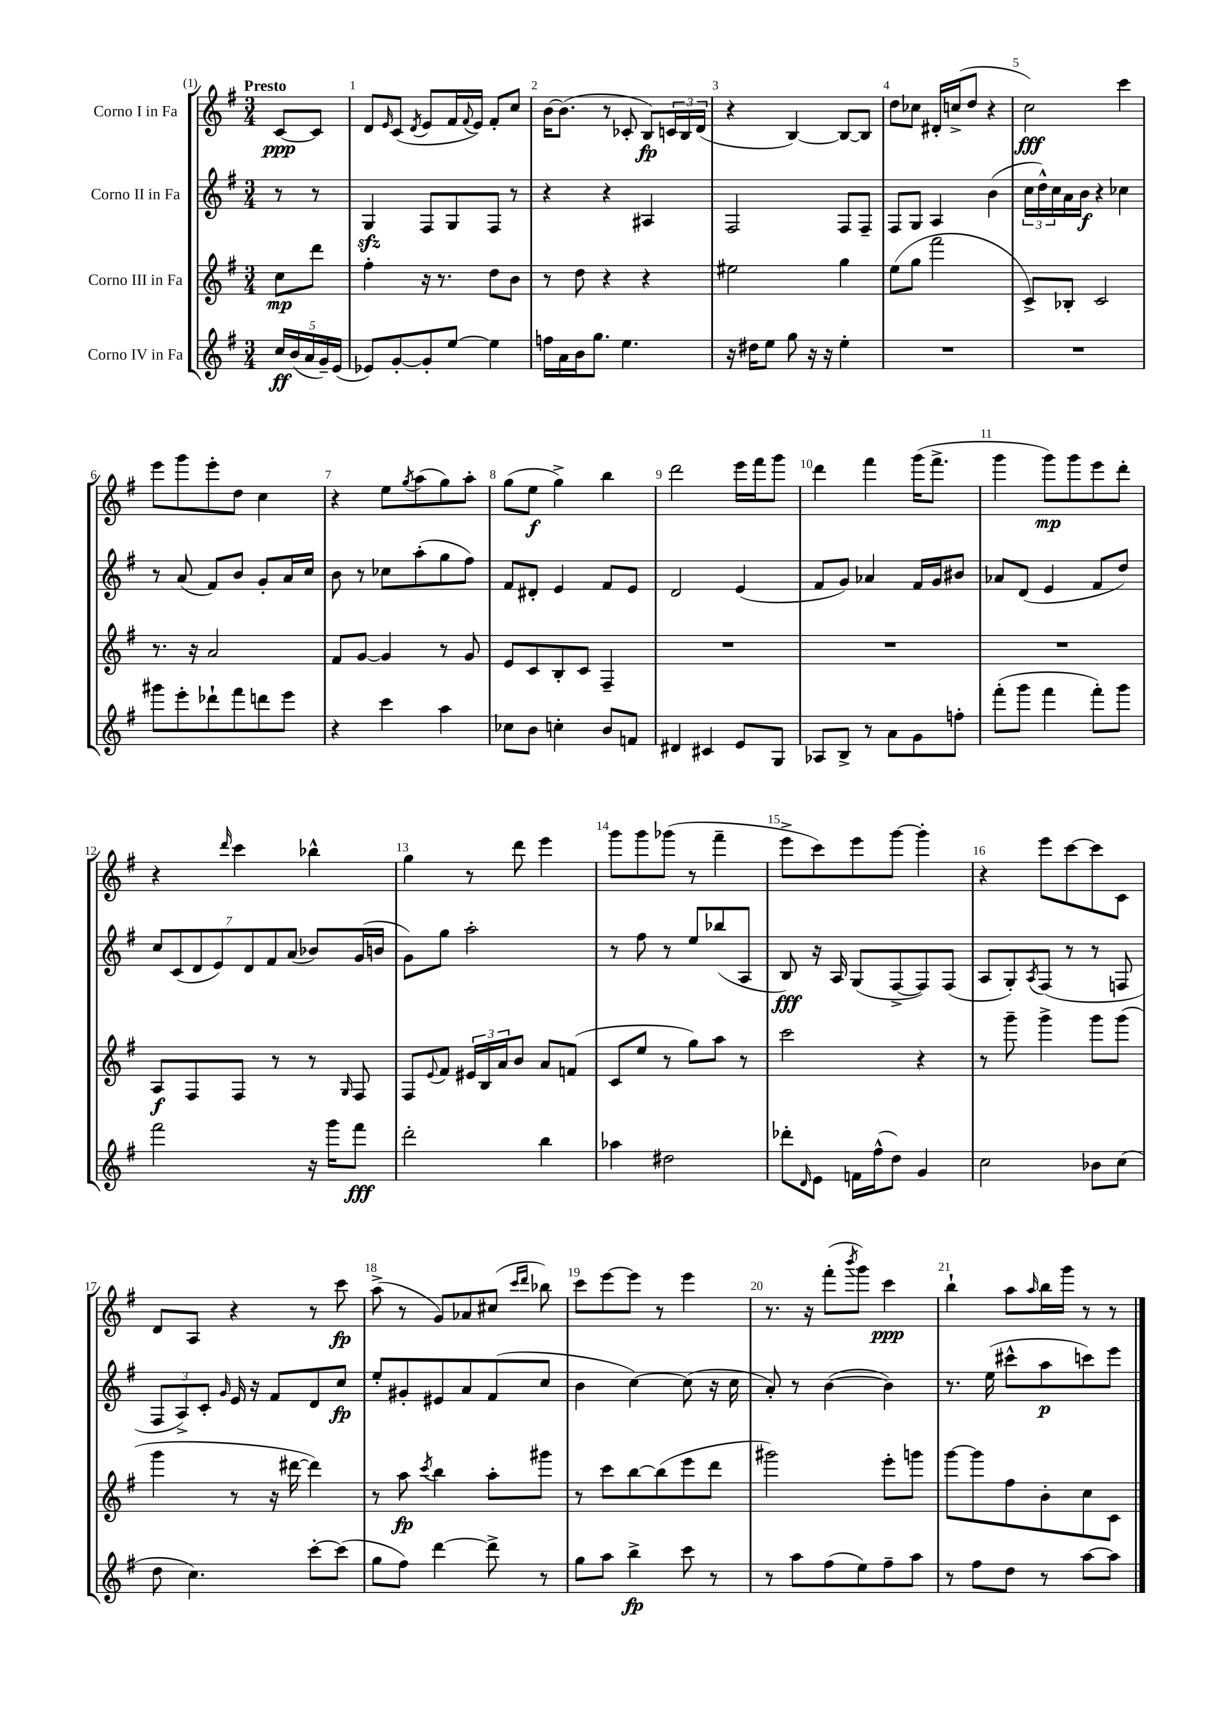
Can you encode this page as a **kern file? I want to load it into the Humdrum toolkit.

**kern	**dynam	**kern	**dynam	**kern	**dynam	**kern	**dynam
*part4	*part4	*part3	*part3	*part2	*part2	*part1	*part1
*staff4	*staff4	*staff3	*staff3	*staff2	*staff2	*staff1	*staff1
*I"Corno IV in Fa	*	*I"Corno III in Fa	*	*I"Corno II in Fa	*	*I"Corno I in Fa	*
*clefG2	*	*clefG2	*	*clefG2	*	*clefG2	*
*k[f#]	*	*k[f#]	*	*k[f#]	*	*k[f#]	*
*M3/4	*	*M3/4	*	*M3/4	*	*M3/4	*
=	=	=	=	=	=	=	=
!	!	!	!	!	!	!LO:TX:a:B:t=Presto	!
20cc/LL	ff	8cc\L	mp	8r	.	[8c/L	ppp
(20b/	.	.	.	.	.	.	.
20a/	.	.	.	.	.	.	.
.	.	8ddd\J	.	8r	.	8c/J]	.
20g~/)	.	.	.	.	.	.	.
(20e/JJ	.	.	.	.	.	.	.
=1	=1	=1	=1	=1	=1	=1	=1
8e-X/L)	.	4ff#'\	.	4Gzz/	.	8d/L	.
.	.	.	.	.	.	16qqe/	.
[8g'/	.	.	.	.	.	(8c/J	.
.	.	.	.	.	.	8qd/	.
8g'/]	.	16r	.	8F#/L	.	8e/L	.
.	.	8.r	.	.	.	.	.
[8ee/J	.	.	.	8G/	.	16f#/L	.
.	.	.	.	.	.	8qqf#/	.
.	.	.	.	.	.	16e/JJ)	.
4ee\]	.	8dd\L	.	8F#/J	.	8f#'/L	.
.	.	8b\J	.	8r	.	8cc/J	.
=2	=2	=2	=2	=2	=2	=2	=2
16ffn\LL	.	8r	.	4r	.	[16b\KL	.
16a\	.	.	.	.	.	(8.b\J]	.
16b\J	.	8dd\	.	.	.	.	.
8.gg\J	.	.	.	.	.	.	.
.	.	4r	.	4r	.	8r	.
4.ee\	.	.	.	.	.	8c-X'/	.
.	.	4r	.	4A#X/	.	8B/L)	fp
.	.	.	.	.	.	24cn/L	.
.	.	.	.	.	.	24B/	.
.	.	.	.	.	.	(24d/JJ	.
=3	=3	=3	=3	=3	=3	=3	=3
16r	.	2ee#X\	.	2F#/	.	4r	.
16dd#X\KL	.	.	.	.	.	.	.
8ee\J	.	.	.	.	.	.	.
8gg\	.	.	.	.	.	[4B/)	.
16r	.	.	.	.	.	.	.
16r	.	.	.	.	.	.	.
4ee'\	.	4gg\	.	8F#/L	.	8B/L_	.
.	.	.	.	8F#~/J	.	8B/J]	.
=4	=4	=4	=4	=4	=4	=4	=4
2.r	.	(8ee\L	.	8F#/L	.	8dd\L	.
.	.	8gg\J	.	8G/J	.	8cc-X\J	.
.	.	2fff#\	.	4A/	.	16d#X'/LL	.
.	.	.	.	.	.	(16ccn^/J	.
.	.	.	.	.	.	8dd/J	.
.	.	.	.	(4b\	.	4r	.
=5	=5	=5	=5	=5	=5	=5	=5
2.r	.	8c^/L)	.	24cc\LL	.	2cc\)	fff
.	.	.	.	24dd^^\)	.	.	.
.	.	.	.	24cc\	.	.	.
.	.	8B-X'/J	.	16a\	.	.	.
.	.	.	.	16b\JJ	f	.	.
.	.	2c/	.	4r	.	.	.
.	.	.	.	4cc-X\	.	4ccc\	.
!!LO:LB:g=z
=6	=6	=6	=6	=6	=6	=6	=6
8ggg#X\L	.	8.r	.	8r	.	8eee\L	.
8eee'\	.	.	.	(8a/	.	8ggg\	.
.	.	16r	.	.	.	.	.
8ddd-X`\	.	2a/	.	8f#/L)	.	8eee'\	.
8fff#\	.	.	.	8b/J	.	8dd\J	.
8dddn\	.	.	.	8g'/L	.	4cc\	.
8eee\J	.	.	.	16a/L	.	.	.
.	.	.	.	16cc/JJ	.	.	.
=7	=7	=7	=7	=7	=7	=7	=7
4r	.	8f#/L	.	8b\	.	4r	.
.	.	[8g/J	.	8r	.	.	.
4ccc\	.	4g/]	.	8cc-X\L	.	8ee\L	.
.	.	.	.	.	.	8qgg/	.
.	.	.	.	(8aa'\	.	(8aa\	.
4aa\	.	8r	.	8gg\	.	8gg\)	.
.	.	8g/	.	8ff#\J)	.	8aa'\J	.
=8	=8	=8	=8	=8	=8	=8	=8
8cc-X\L	.	8e/L	.	8f#/L	.	(8gg\L	.
8b\J	.	8c/	.	8d#X'/J	.	8ee\J	f
4ccn'\	.	8B'/	.	4e/	.	4gg^\)	.
.	.	8c/J	.	.	.	.	.
8b/L	.	4F#~/	.	8f#/L	.	4bb\	.
8fn/J	.	.	.	8e/J	.	.	.
=9	=9	=9	=9	=9	=9	=9	=9
4d#X/	.	2.r	.	2d/	.	2ddd\	.
4c#X/	.	.	.	.	.	.	.
8e/L	.	.	.	(4e/	.	16eee\LL	.
.	.	.	.	.	.	16fff#\J	.
8G/J	.	.	.	.	.	8ggg\J	.
=10	=10	=10	=10	=10	=10	=10	=10
8A-X/L	.	2.r	.	8f#/L	.	4ddd\	.
8B^/J	.	.	.	8g/J)	.	.	.
8r	.	.	.	4a-X/	.	4fff#\	.
8a\L	.	.	.	.	.	.	.
8g\	.	.	.	16f#/LL	.	(16ggg\KL	.
.	.	.	.	16g/J	.	8.fff#^\J	.
8ffn'\J	.	.	.	8b#X/J	.	.	.
=11	=11	=11	=11	=11	=11	=11	=11
(8fff#'\L	.	2.r	.	8a-X/L	.	4ggg\	.
8ggg\J	.	.	.	(8d/J	.	.	.
4fff#\	.	.	.	4e/	.	8ggg\L)	mp
.	.	.	.	.	.	8ggg\	.
8fff#'\L)	.	.	.	8f#/L	.	8eee\	.
8ggg\J	.	.	.	8dd/J)	.	8ddd'\J	.
!!LO:LB:g=z
=12	=12	=12	=12	=12	=12	=12	=12
2fff#\	.	8A/L	f	14cc/L	.	4r	.
.	.	.	.	(14c/	.	.	.
.	.	8F#/	.	.	.	.	.
.	.	.	.	14d/	.	.	.
.	.	.	.	14e/)	.	.	.
.	.	.	.	.	.	16qqddd/	.
.	.	8F#/J	.	.	.	4ccc\	.
.	.	.	.	14d/	.	.	.
.	.	.	.	14f#/	.	.	.
.	.	8r	.	.	.	.	.
.	.	.	.	(14a/J	.	.	.
16r	.	8r	.	8b-X/L)	.	4bb-X^^\	.
16ggg\KL	.	.	.	.	.	.	.
.	.	16qqG/	.	.	.	.	.
8fff#\J	fff	8F#/	.	(16g/L	.	.	.
.	.	.	.	16bn/JJ	.	.	.
=13	=13	=13	=13	=13	=13	=13	=13
2ddd'\	.	8F#/L	.	8g\L)	.	4gg\	.
.	.	8qqe/	.	.	.	.	.
.	.	8f#/J	.	8gg\J	.	.	.
.	.	24e#X/LL	.	2aa'\	.	8r	.
.	.	24B/	.	.	.	.	.
.	.	24a/J	.	.	.	.	.
.	.	8b/J	.	.	.	8ddd\	.
4bb\	.	8a/L	.	.	.	4eee\	.
.	.	(8fn/J	.	.	.	.	.
=14	=14	=14	=14	=14	=14	=14	=14
4aa-X\	.	8c/L	.	8r	.	8ggg\L	.
.	.	8ee/J	.	8ff#\	.	8ggg\	.
2dd#X\	.	8r	.	8r	.	(8ggg-X\J	.
.	.	8gg\L)	.	8ee/L	.	8r	.
.	.	8aa\J	.	(8bb-X/	.	4fff#~\	.
.	.	8r	.	8A/J	.	.	.
=15	=15	=15	=15	=15	=15	=15	=15
8ddd-X'\L	.	2ccc\	.	8B/)	fff	8eee^\L	.
16qqd/	.	.	.	.	.	.	.
8e\J	.	.	.	16r	.	8ccc\)	.
.	.	.	.	16A/	.	.	.
16fn\LL	.	.	.	(8G/L	.	8eee\	.
(16ff#^^\J	.	.	.	.	.	.	.
8dd\J)	.	.	.	[8F#^/	.	[8ggg\J	.
4g/	.	4r	.	8F#/])	.	4ggg'\]	.
.	.	.	.	(8F#/J	.	.	.
=16	=16	=16	=16	=16	=16	=16	=16
2cc\	.	8r	.	8A/L	.	4r	.
.	.	8ggg~\	.	8G'/)	.	.	.
.	.	.	.	8qA/	.	.	.
.	.	4ggg^\	.	(8F#/J	.	8eee\L	.
.	.	.	.	8r	.	[8ccc\	.
8b-X\L	.	8ggg\L	.	8r	.	8ccc\]	.
(8cc\J	.	(8ggg\J	.	8Fn/	.	8c\J	.
!!LO:LB:g=z
=17	=17	=17	=17	=17	=17	=17	=17
8dd\	.	4ggg\	.	12F#/L	.	8d/L	.
.	.	.	.	12A^/)	.	.	.
4.cc\)	.	.	.	.	.	8A/J	.
.	.	.	.	12c'/J	.	.	.
.	.	.	.	16qqg/	.	.	.
.	.	8r	.	16e/	.	4r	.
.	.	.	.	16r	.	.	.
.	.	16r	.	8f#/L	.	.	.
.	.	[16ddd#X\	.	.	.	.	.
[8ccc'\L	.	4ddd#\])	.	8d/	.	8r	.
(8ccc\J]	.	.	.	8cc/J	fp	8ccc\	fp
=18	=18	=18	=18	=18	=18	=18	=18
8gg\L	.	8r	.	8ee'/L	.	(8aa^\	.
8ff#\J)	.	8aa\	fp	8g#X'/	.	8r	.
.	.	8qccc/	.	.	.	.	.
[4ddd\	.	4bb\	.	8e#X/	.	8g/L)	.
.	.	.	.	8a/	.	8a-X/	.
8ddd^\]	.	8aa'\L	.	(8f#/	.	(8cc#X/J	.
.	.	.	.	.	.	16qqccc/LL	.
.	.	.	.	.	.	16qqddd/JJ	.
8r	.	8ggg#X\J	.	8cc/J	.	8bb-X\)	.
=19	=19	=19	=19	=19	=19	=19	=19
8gg\L	.	8r	.	4b\	.	8ccc\L	.
8aa\J	.	8ccc\L	.	.	.	[8eee\	.
4bb^\	fp	[8bb\	.	[4cc\)	.	8eee\J]	.
.	.	(8bb\]	.	.	.	8r	.
8ccc\	.	8eee\	.	(8cc\]	.	4eee\	.
8r	.	8ddd\J	.	16r	.	.	.
.	.	.	.	16cc\	.	.	.
=20	=20	=20	=20	=20	=20	=20	=20
8r	.	2ggg#X\)	.	8a'/)	.	8.r	.
8aa\L	.	.	.	8r	.	.	.
.	.	.	.	.	.	16r	.
(8ff#\	.	.	.	([4b\	.	(8fff#'\L	.
.	.	.	.	.	.	8qbbb/	.
8ee\)	.	.	.	.	.	8ggg\J)	.
8ff#~\	.	8eee'\L	.	4b\])	.	4ccc\	ppp
8aa\J	.	8gggn\J	.	.	.	.	.
=21	=21	=21	=21	=21	=21	=21	=21
8r	.	[8ggg\L	.	8.r	.	4bb`\	.
8ff#\L	.	8ggg\]	.	.	.	.	.
.	.	.	.	(16ee\	.	.	.
8dd\J	.	8ff#\	.	8ccc#X^^\L	.	8aa\L	.
.	.	.	.	.	.	16qqaa/	.
8r	.	8b'\	.	8aa\	p	16bb\L	.
.	.	.	.	.	.	16ggg\JJ	.
[8aa\L	.	8cc\	.	8cccn\)	.	8r	.
8aa\J]	.	8c\J	.	8eee\J	.	8r	.
==	==	==	==	==	==	==	==
*-	*-	*-	*-	*-	*-	*-	*-
